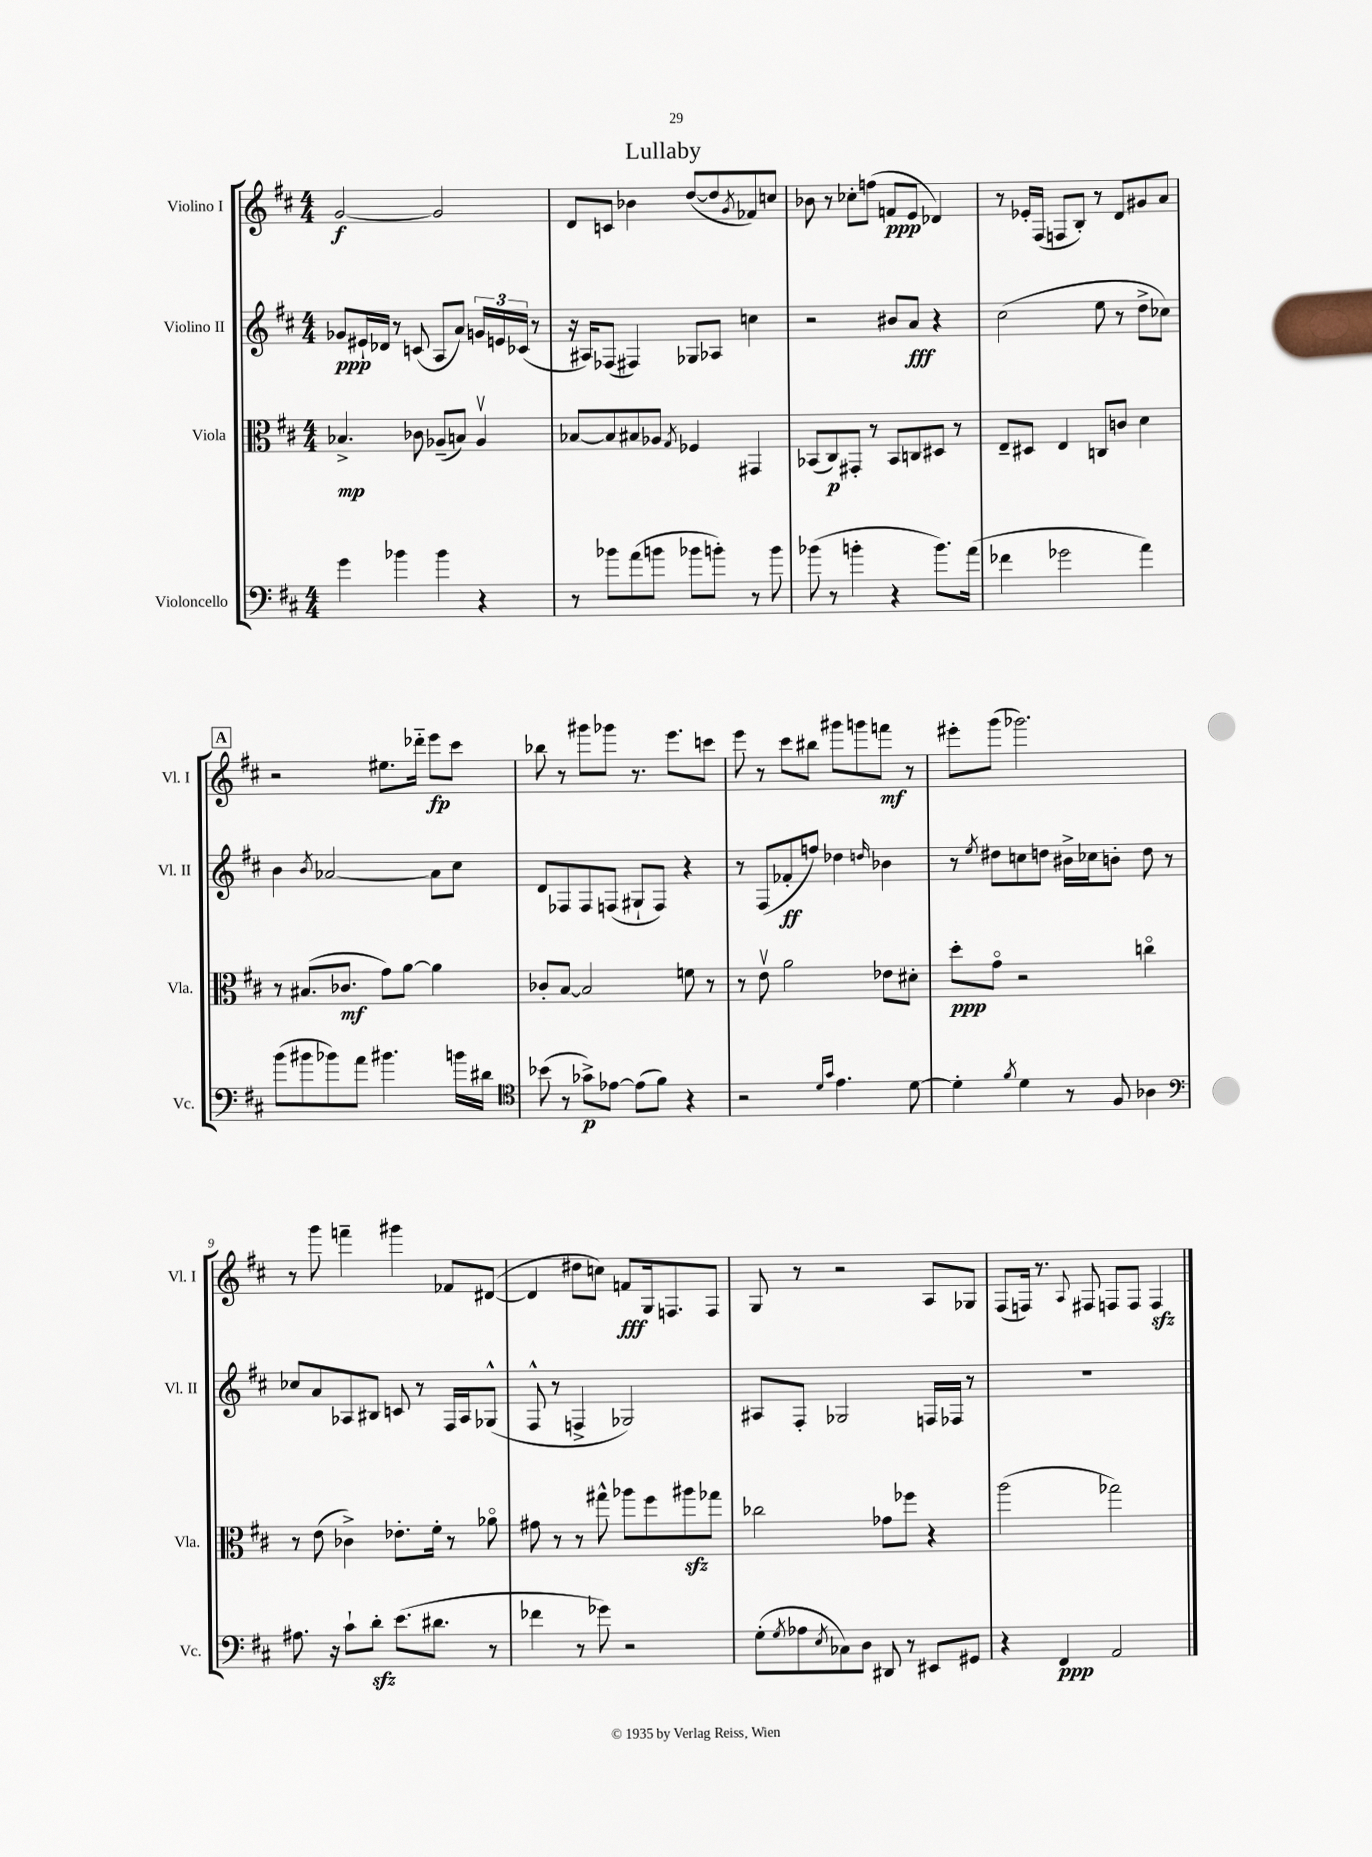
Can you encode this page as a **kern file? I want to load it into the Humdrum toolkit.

**kern	**dynam	**kern	**dynam	**kern	**dynam	**kern	**dynam
*part4	*part4	*part3	*part3	*part2	*part2	*part1	*part1
*staff4	*staff4	*staff3	*staff3	*staff2	*staff2	*staff1	*staff1
*I"Violoncello	*	*I"Viola	*	*I"Violino II	*	*I"Violino I	*
*I'Vc.	*	*I'Vla.	*	*I'Vl. II	*	*I'Vl. I	*
*clefF4	*	*clefC3	*	*clefG2	*	*clefG2	*
*k[f#c#]	*	*k[f#c#]	*	*k[f#c#]	*	*k[f#c#]	*
*M4/4	*	*M4/4	*	*M4/4	*	*M4/4	*
=1	=1	=1	=1	=1	=1	=1	=1
4g\	.	4.B-X^/	mp	8g-X/L	ppp	[2g/	f
.	.	.	.	16e#X`/L	.	.	.
.	.	.	.	16d-X/JJ	.	.	.
4b-X\	.	.	.	8r	.	.	.
.	.	8c-X\	.	(8cn/	.	.	.
4b-\	.	(8A-X~/L	.	8A/L	.	2g/]	.
.	.	8Bn/J)	.	8a/J)	.	.	.
4r	.	4A-v/	.	24gn/LL	.	.	.
.	.	.	.	24en/	.	.	.
.	.	.	.	(24c-X/JJ	.	.	.
.	.	.	.	8r	.	.	.
=2	=2	=2	=2	=2	=2	=2	=2
8r	.	[8B-X/L	.	16r	.	8d/L	.
.	.	.	.	16A#X/KL)	.	.	.
8b-X\L	.	8B-/]	.	(8F-X/J	.	8cn/J	.
(8a\	.	8B#X/	.	4F#X/)	.	4b-X\	.
8bn\J	.	8A-X/J	.	.	.	.	.
.	.	8qG/	.	.	.	.	.
8b-X\L	.	4F-X/	.	8G-X/L	.	([8dd/L	.
8bn'\J)	.	.	.	8A-X/J	.	8dd/]	.
.	.	.	.	.	.	8qg/	.
8r	.	4GG#X/	.	4ccn\	.	8f-X/)	.
8b\	.	.	.	.	.	8ccn/J	.
=3	=3	=3	=3	=3	=3	=3	=3
(8b-X\	.	(8BB-X/L	.	2r	.	8b-X\	.
8r	.	8C#/)	p	.	.	8r	.
4bn'\	.	8GG#X'/J	.	.	.	8cc-X'\L	.
.	.	8r	.	.	.	(8ffn\J	.
4r	.	8BB-/L	.	8b#X/L	.	8fn/L	ppp
.	.	8Cn/	.	8a/J	fff	8e/J	.
8.b\L)	.	8D#X/J	.	4r	.	4d-X/)	.
.	.	8r	.	.	.	.	.
(16a\Jk	.	.	.	.	.	.	.
=4	=4	=4	=4	=4	=4	=4	=4
4f-X\	.	8E~/L	.	(2cc#\	.	8r	.
.	.	8D#X/J	.	.	.	16e-X'/LL	.
.	.	.	.	.	.	(16F#/JJ	.
2g-X\	.	4E/	.	.	.	8Fn/L	.
.	.	.	.	.	.	8B'/J)	.
.	.	8Cn/L	.	8ee\	.	8r	.
.	.	8cn/J	.	8r	.	8d/L	.
4a\)	.	4d\	.	8dd^\L	.	8g#X/	.
.	.	.	.	8cc-X\J)	.	8a/J	.
!!LO:LB:g=z
!!LO:REH:place=s1:t=A
=5	=5	=5	=5	=5	=5	=5	=5
(8b\L	.	8r	.	4b\	.	2r	.
8b#X\	.	(8.B#X/L	.	.	.	.	.
.	.	.	.	8qb/	.	.	.
8b-X\)	.	.	.	[2a-X/	.	.	.
.	.	8.c-X/J	mf	.	.	.	.
8a\J	.	.	.	.	.	.	.
4.b#X\	.	8g\L)	.	.	.	8.ee#X\L	.
.	.	[8a\J	.	.	.	.	.
.	.	.	.	.	.	16ddd-X\Jk	.
.	.	4a\]	.	8a-\L]	.	8eee\L	fp
16bn\LL	.	.	.	8cc#\J	.	8ccc#\J	.
16d#X\JJ	.	.	.	.	.	.	.
=6	=6	=6	=6	=6	=6	=6	=6
*clefC4	*	*	*	*	*	*	*
(8b-X\	.	8c-X'/L	.	8d/L	.	8bb-X\	.
8r	.	[8B/J	.	8F-X/	.	8r	.
8g-X^\L)	p	2B/]	.	8F-/	.	8ggg#X\L	.
[8e-X\J	.	.	.	(8Fn/J	.	8ggg-X\J	.
(8e-\L]	.	.	.	8G#X`/L	.	8.r	.
8f#\J)	.	.	.	8F/J)	.	.	.
.	.	.	.	.	.	8.eee\L	.
4r	.	8fn\	.	4r	.	.	.
.	.	8r	.	.	.	8cccn\J	.
=7	=7	=7	=7	=7	=7	=7	=7
2r	.	8r	.	8r	.	8eee\	.
.	.	8ev\	.	(8F#/L	.	8r	.
.	.	2a\	.	8f-X'/	ff	8ccc#\L	.
.	.	.	.	8ffn/J)	.	8bb#X\J	.
16qqd/LL	.	.	.	.	.	.	.
16qqg/JJ	.	.	.	.	.	.	.
4.e\	.	.	.	4dd-X\	.	8ggg#X\L	.
.	.	.	.	.	.	8gggn\	.
.	.	.	.	16qqddn/	.	.	.
.	.	8e-X\L	.	4b-X\	.	8fffn\J	mf
[8d\	.	8d#X'\J	.	.	.	8r	.
=8	=8	=8	=8	=8	=8	=8	=8
4d'\]	.	8dd'\L	ppp	8r	.	8eee#X'\L	.
.	.	.	.	8qee/	.	.	.
.	.	8g\J	.	8dd#X\L	.	(8ggg\J	.
8qf#/	.	.	.	.	.	.	.
4d\	.	2r	.	8ccn\	.	2.ggg-X\)	.
.	.	.	.	8ddn\J	.	.	.
8r	.	.	.	16b#X^\LL	.	.	.
.	.	.	.	16cc-X\J	.	.	.
8F#/	.	.	.	8bn'\J	.	.	.
4A-X\	.	4ccn\	.	8dd\	.	.	.
.	.	.	.	8r	.	.	.
!!LO:LB:g=z
=9	=9	=9	=9	=9	=9	=9	=9
*clefF4	*	*	*	*	*	*	*
8.A#X\	.	8r	.	8cc-X/L	.	8r	.
.	.	(8e\	.	8a/	.	8ggg\	.
16r	.	.	.	.	.	.	.
8c#`\L	.	4c-X^\)	.	8A-X/	.	4fffn~\	.
8dzz'\J	.	.	.	8B#X/J	.	.	.
(8.e\L	.	8.e-X'\L	.	8cn/	.	4ggg#X\	.
.	.	.	.	8r	.	.	.
8.d#X\J	.	16f#'\Jk	.	.	.	.	.
.	.	8r	.	16F#/LL	.	8f-X/L	.
.	.	.	.	16A-/J	.	.	.
8r	.	8a-X\	.	(8G-X^^/J	.	([8d#X/J	.
=10	=10	=10	=10	=10	=10	=10	=10
4f-X\	.	8g#X\	.	8F#^^/	.	4d#/]	.
.	.	8r	.	8r	.	.	.
8r	.	8r	.	4Fn^/	.	8dd#X\L	.
8g-X\)	.	8gg#X^^\	.	.	.	8ccn\J)	.
2r	.	8aa-X\L	.	2G-X/)	.	8fn/L	fff
.	.	8ff#\	.	.	.	16G/k	.
.	.	.	.	.	.	8.Fn/	.
.	.	8aa#Xzz\	.	.	.	.	.
.	.	8gg-X\J	.	.	.	8F/J	.
=11	=11	=11	=11	=11	=11	=11	=11
(8G'\L	.	2cc-X\	.	8A#X/L	.	8G/	.
8qG/	.	.	.	.	.	.	.
8A-X\	.	.	.	8F#'/J	.	8r	.
8qE/	.	.	.	.	.	.	.
8C-X\)	.	.	.	2G-X/	.	2r	.
8D\J	.	.	.	.	.	.	.
8DD#X/	.	8g-X\L	.	.	.	.	.
8r	.	8ff-X\J	.	.	.	.	.
8EE#X/L	.	4r	.	16Fn/LL	.	8A/L	.
.	.	.	.	16F-X/JJ	.	.	.
8GG#X/J	.	.	.	8r	.	8G-X/J	.
=12	=12	=12	=12	=12	=12	=12	=12
4r	.	(2aa\	.	1r	.	(8F#/L	.
.	.	.	.	.	.	16Fn/Jk)	.
.	.	.	.	.	.	8.r	.
4FF#/	ppp	.	.	.	.	.	.
.	.	.	.	.	.	8qqA/	.
.	.	.	.	.	.	8F#X/	.
2AA/	.	2gg-X\)	.	.	.	8Fn/L	.
.	.	.	.	.	.	8F/J	.
.	.	.	.	.	.	4Fzz/	.
==	==	==	==	==	==	==	==
*-	*-	*-	*-	*-	*-	*-	*-
